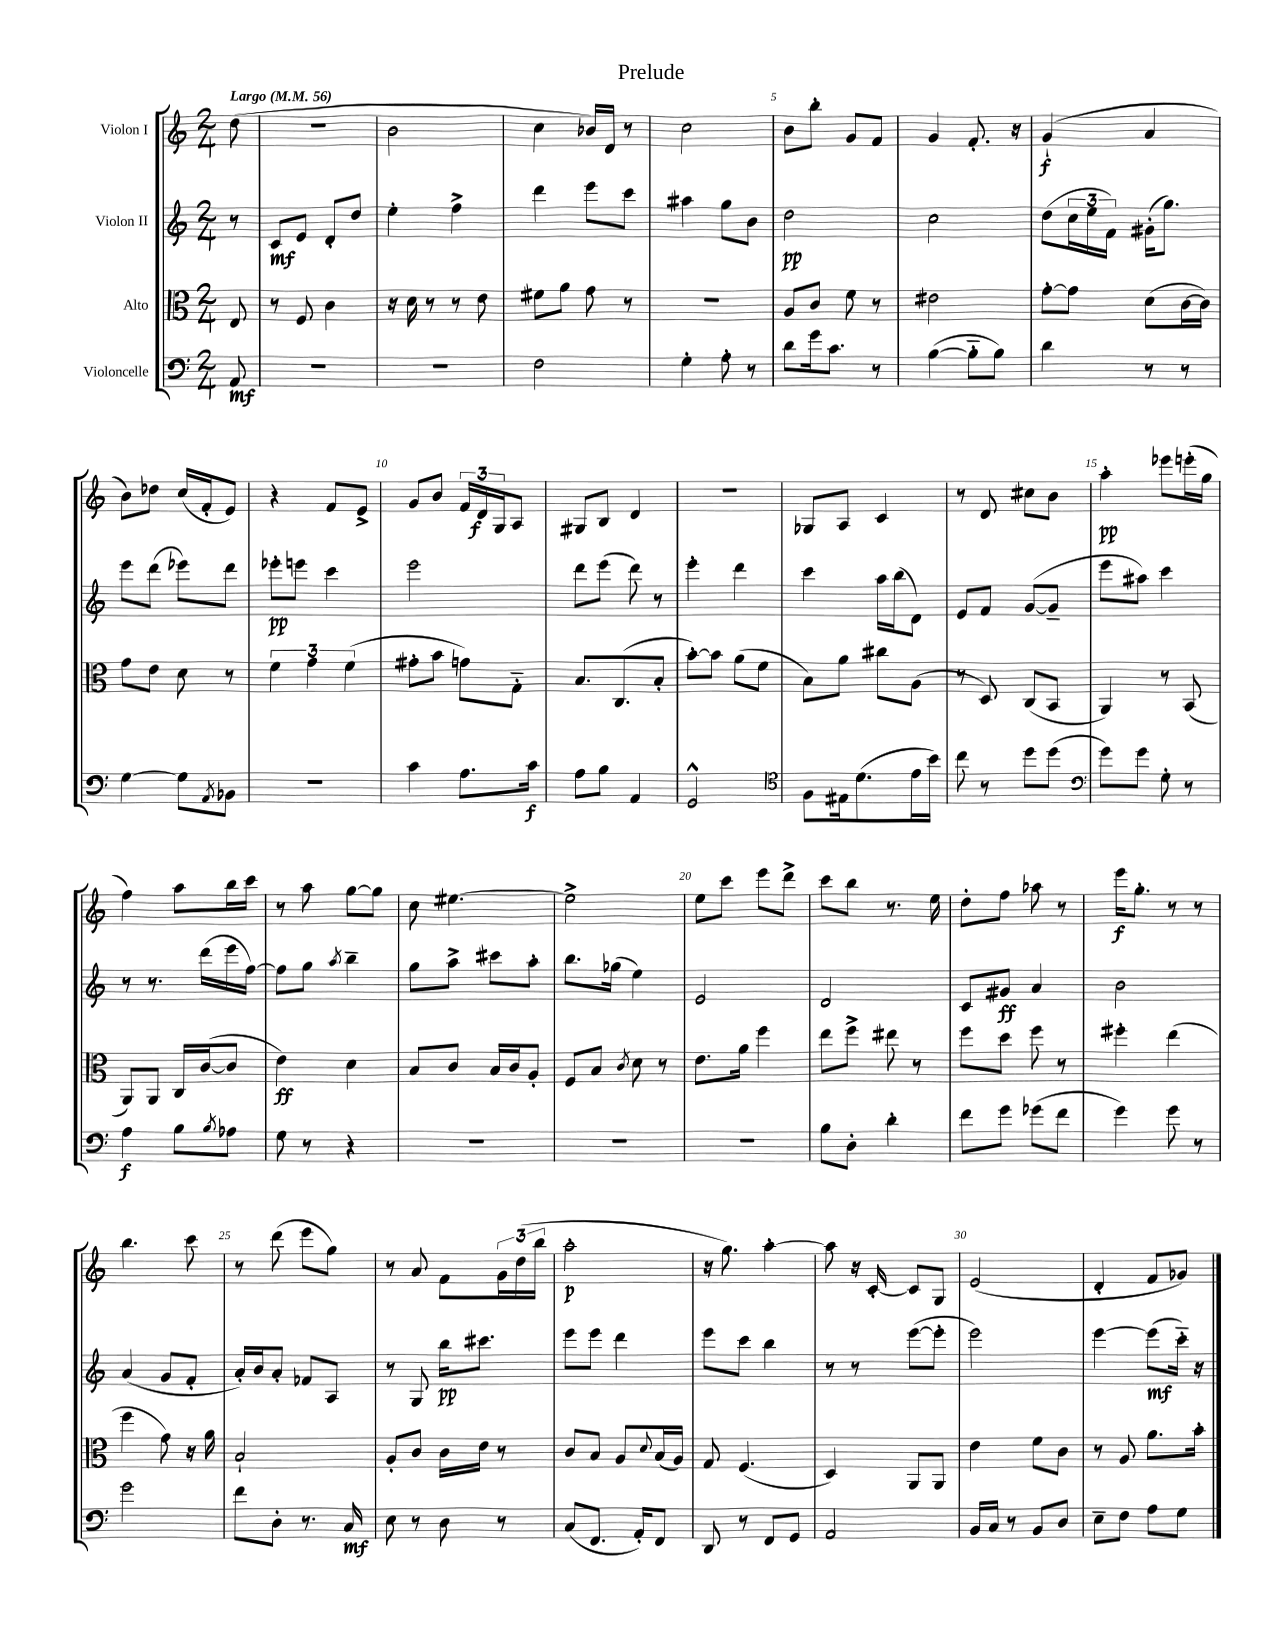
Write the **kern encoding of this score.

**kern	**kern	**kern	**kern
*staff4	*staff3	*staff2	*staff1
*clefF4	*clefC3	*clefG2	*clefG2
*k[]	*k[]	*k[]	*k[]
*M2/4	*M2/4	*M2/4	*M2/4
*MM56	*MM56	*MM56	*MM56
8AA	8E	8r	(8dd
=	=	=	=
2r	8r	8c	2r
.	8F	8e	.
.	4c	8d'	.
.	.	8dd	.
=	=	=	=
2r	16r	4ee'	2b
.	16d	.	.
.	8r	.	.
.	8r	4ff^	.
.	8e	.	.
=	=	=	=
2F	8f#	4ddd	4cc
.	8a	.	.
.	8g	8eee	16b-)
.	.	.	16d
.	8r	8ccc	8r
=	=	=	=
4G'	2r	4aa#	2cc
8A'	.	8gg	.
8r	.	8b	.
=	=	=	=
8d	8A	2dd	8b
16g	8c	.	8bb'
8.c	.	.	.
.	8f	.	8g
8r	8r	.	8f
=	=	=	=
([4B	2e#	2cc	4g
8B'~]	.	.	8.f'
8B)	.	.	.
.	.	.	16r
=	=	=	=
4d	[8g'	(8dd	(4g`
.	8g]	24cc	.
.	.	24ee	.
.	.	24f)	.
8r	(8d	(16g#'	4a
.	.	8.gg)	.
8r	[16c	.	.
.	16c])	.	.
=	=	=	=
[4G	8g	8eee	8b)
.	8e	(8ddd	8dd-
8G]	8d	8eee-)	(16cc
.	.	.	16f'
8qAA	.	.	.
8BB-	8r	8ddd	8e)
=	=	=	=
2r	6f	8eee-'	4r
.	.	8eee	.
.	6g	.	.
.	.	4ccc	8f
.	(6f	.	.
.	.	.	8e^
=	=	=	=
4c	8g#'	2eee	8g
.	8b	.	8b
8.A	8g)	.	24f
.	.	.	24d
.	.	.	24G
.	8G'~	.	8A
16c	.	.	.
=	=	=	=
8A	8.B	8ddd	8G#
8B	.	(8eee	8B
.	(8.C	.	.
4AA	.	8ddd)	4d
.	8B'	8r	.
=	=	=	=
2GG^^	[8b')	4eee'	2r
.	8b]	.	.
.	(8a	4ddd	.
.	8f	.	.
=	=	=	=
*clefC4	*	*	*
8F	8B)	4ccc	8G-
16E#	8a	.	8A
(8.d	.	.	.
.	8cc#	16aa	4c
.	.	(16bb	.
16e	(8A	8d)	.
16b)	.	.	.
=	=	=	=
8cc	8r	8e	8r
8r	8D)	8f	8d
8dd	(8C	([8g	8cc#
(8dd	8BB	8g~]	8b
=	=	=	=
*clefF4	*	*	*
8g)	4AA)	8eee	4aa'
8g	.	8aa#)	.
8G'	8r	4ccc	8eee-
8r	(8BB	.	(16eee'
.	.	.	16gg
=	=	=	=
4A	8AA)	8r	4ff)
.	8AA	8.r	.
8B	16C	.	8aa
.	([16c	(16ddd	.
8qB	.	.	.
8A-	8c]	16eee	16bb
.	.	[16ff)	16ccc
=	=	=	=
8G	4e)	8ff]	8r
8r	.	8gg	8aa
.	.	8qaa	.
4r	4d	4bb~	[8gg
.	.	.	8gg]
=	=	=	=
2r	8B	8gg	8cc
.	8c	8aa^	[4.ee#
.	16B	8ccc#	.
.	16c	.	.
.	8A'	8aa'	.
=	=	=	=
2r	8F	8.bb	2ee#^]
.	8B	.	.
.	.	(16gg-	.
.	8qc	.	.
.	8d	4ee)	.
.	8r	.	.
=	=	=	=
2r	8.e	2e	8ee
.	.	.	8ccc
.	16a	.	.
.	4ff	.	8eee
.	.	.	8ddd^
=	=	=	=
8B	8ee	2d	8ccc
8D'	8ff^	.	8bb
4d'	8ee#	.	8.r
.	8r	.	.
.	.	.	16ee
=	=	=	=
8f	8ff	8c	8dd'
8g	8dd	8g#	8ff
(8g-	8ff	4a	8aa-
8f	8r	.	8r
=	=	=	=
4g)	4ff#'	2b	16eee
.	.	.	8.gg'
8g	(4ee	.	8r
8r	.	.	8r
=	=	=	=
2g	4ff	(4a	4.bb
.	8g)	8g	.
.	16r	8f'	8ccc
.	16a	.	.
=	=	=	=
8f	2B`	16a')	8r
.	.	16b	.
8D'	.	8a'	(8ddd
8.r	.	8f-	8eee
.	.	8A	8gg)
16C	.	.	.
=	=	=	=
8E	8A'	8r	8r
8r	8c	8G	8a
8D	16c	16bb	8f
.	16e	8.ccc#	.
8r	8r	.	24g
.	.	.	(24dd
.	.	.	24bb
=	=	=	=
(8C	8c	8eee	2aa'
8.FF	8B	8eee	.
.	8A	4ddd	.
16AA')	.	.	.
.	8qqd	.	.
8FF	(16B	.	.
.	16A)	.	.
=	=	=	=
8DD	8G	8eee	16r
.	.	.	8.gg)
8r	(4.F	8ccc	.
8FF	.	4bb	[4aa'
8GG	.	.	.
=	=	=	=
2AA	4D)	8r	8aa]
.	.	8r	16r
.	.	.	[16c'
.	8AA	([8eee	8c]
.	8AA	8eee']	8G
=	=	=	=
16BB	4e	2eee)	(2e
16C	.	.	.
8r	.	.	.
8BB	8f	.	.
8D	8c	.	.
=	=	=	=
8E~	8r	[4eee	4d'
8F	8A	.	.
8A	8.a	(8eee]	8f
8G	.	16ccc'~)	8g-)
.	16b'	16r	.
==	==	==	==
*-	*-	*-	*-
